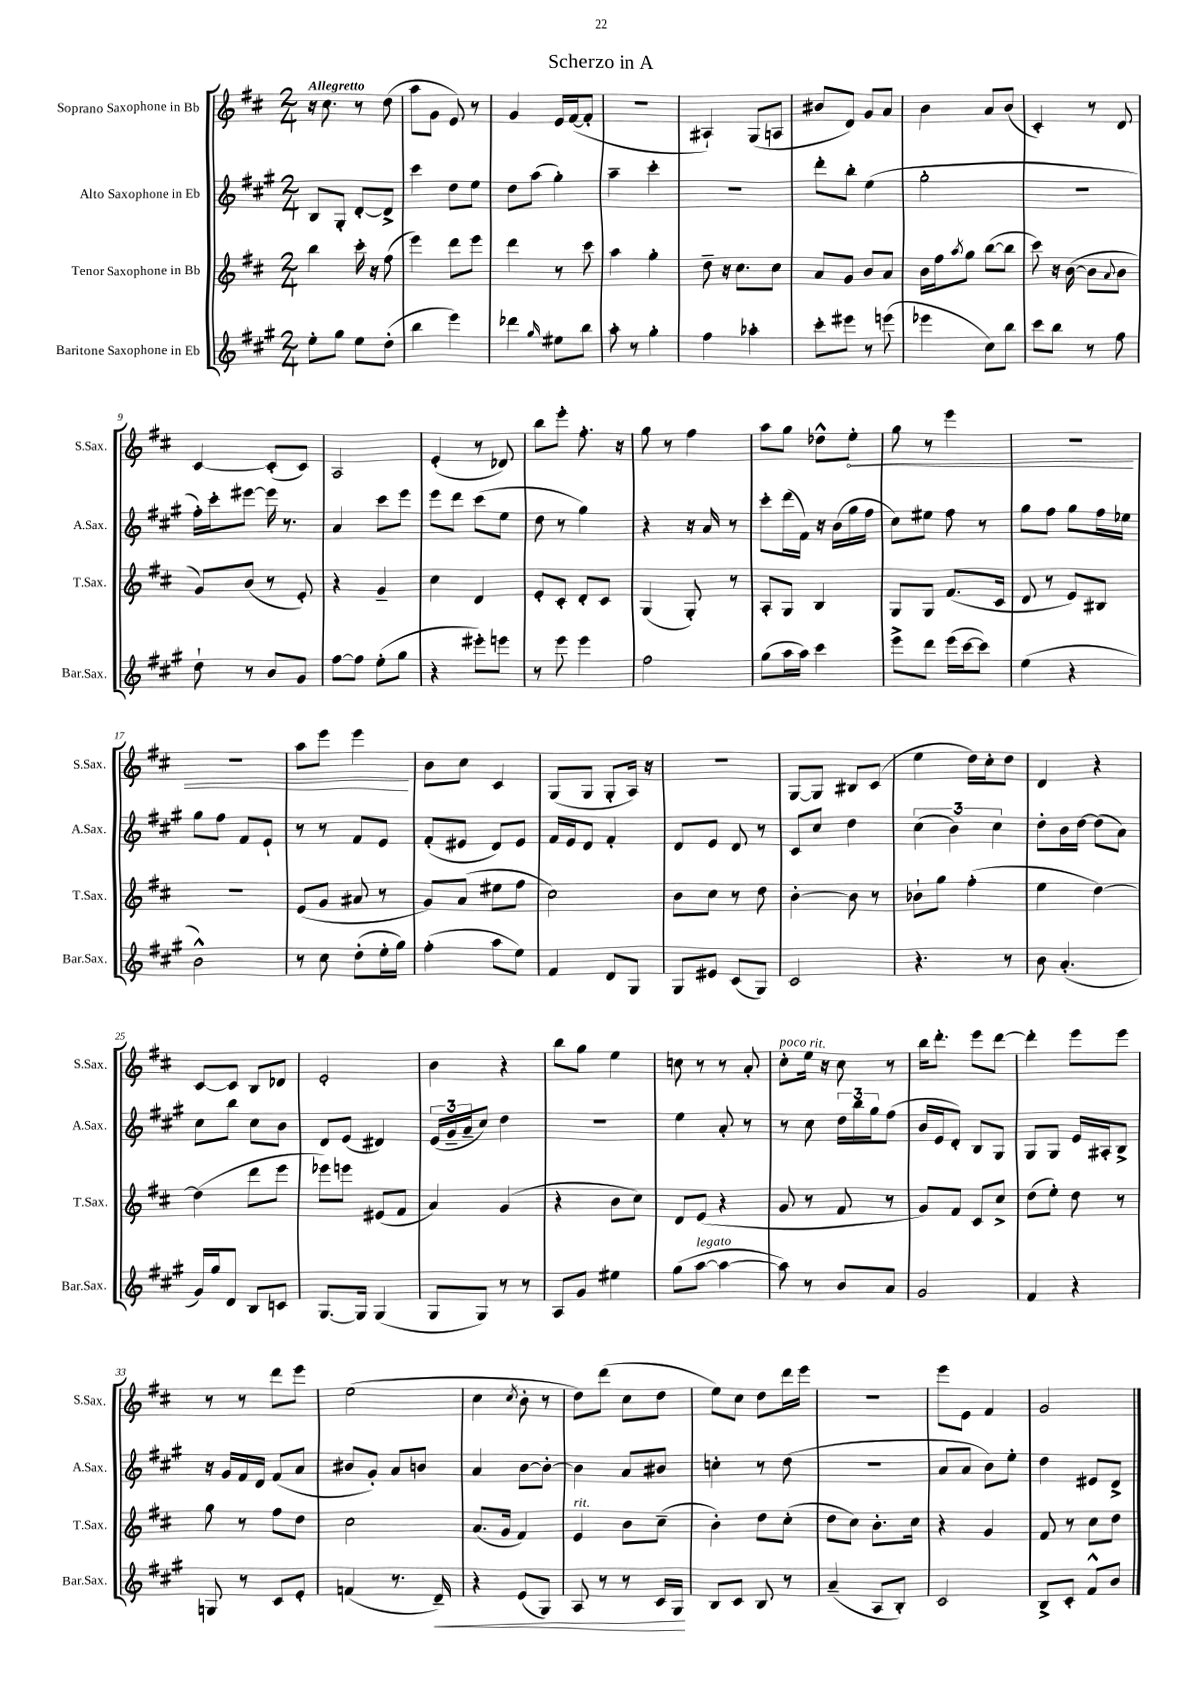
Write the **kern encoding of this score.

**kern	**kern	**kern	**kern
*staff4	*staff3	*staff2	*staff1
*clefG2	*clefG2	*clefG2	*clefG2
*k[f#c#g#]	*k[f#c#]	*k[f#c#g#]	*k[f#c#]
*M2/4	*M2/4	*M2/4	*M2/4
8ee'	4bb	8B	16r
.	.	.	8.cc#
8gg#	.	8G#'	.
8ee	16ccc#'	[8d'	8r
.	16r	.	.
(8dd'	(8ff#	8d^]	(8dd
=	=	=	=
4bb	4eee)	4ccc#	8aa
.	.	.	8g
4eee)	8ddd	8dd	8e)
.	8eee	8ee	8r
=	=	=	=
4ddd-	4ddd	8dd	4g
.	.	(8aa	.
16qqgg#	.	.	.
8ee#	8r	4gg#')	16e
.	.	.	([16f#
8bb	8ccc#	.	8f#']
=	=	=	=
8aa'	4aa	4aa~	2r
8r	.	.	.
4gg#'	4gg'	4ccc#'	.
=	=	=	=
4ff#	8dd~	2r	4A#`)
.	16r	.	.
.	8.cc#	.	.
4aa-'	.	.	(8G
.	8cc#	.	8A
=	=	=	=
8ccc#'	8a	8ddd'	8b#
8eee#	8g	8bb'	8d)
8r	8b	(4ee	8g
(8eee	8a	.	8a
=	=	=	=
4eee-	16b	2gg#'	4b
.	16ff#	.	.
.	8qaa	.	.
.	8gg	.	.
8cc#)	([8bb	.	8a
8bb	8bb]	.	(8b
=	=	=	=
8ccc#	8ccc#)	2r	4c#')
8bb	16r	.	.
.	([16b	.	.
8r	8b]	.	8r
.	8qqa	.	.
8ff#	8b	.	8d
=	=	=	=
8dd`	8g)	16ff#')	[4c#
.	.	16ccc#'	.
8r	(8b	[8eee#	.
8b	8r	16eee#]	(8c#']
.	.	8.r	.
8g#	8e')	.	8c#)
=	=	=	=
[8ff#	4r	4a	2A
8ff#]	.	.	.
(8ee'	4g~	8ccc#	.
8gg#	.	8eee	.
=	=	=	=
4r	4cc#	8eee	(4e'
.	.	8ddd	.
8eee#')	4d	(8ccc#	8r
8eee	.	8ee	8d-)
=	=	=	=
8r	8e'	8dd	8bb
8eee	8c#'	8r	8eee'
4eee	8d'	4gg#)	8.ff#'
.	8c#	.	.
.	.	.	16r
=	=	=	=
2ff#	(4G	4r	8gg
.	.	.	8r
.	8G')	16r	4ff#
.	.	16a	.
.	8r	8r	.
=	=	=	=
(8gg#	8A'	8ccc#'	8aa
16aa	8G	(16ddd	8gg
16aa)	.	16f#)	.
4ccc#	4B	16r	8dd-^^
.	.	(16b	.
.	.	16gg#	8ee'
.	.	16ff#	.
=	=	=	=
8eee^	8G	8cc#)	8gg
8ddd	8G	8ee#	8r
(16eee	(8.f#	8ff#	4eee
[16ccc#	.	.	.
8ccc#])	.	8r	.
.	16c#	.	.
=	=	=	=
(4ee	8d	8gg#	2r
.	8r	8ff#	.
4r	8e)	8gg#	.
.	8B#	16ff#	.
.	.	16ee-	.
=	=	=	=
2b^^)	2r	8gg#	2r
.	.	8ff#	.
.	.	8f#	.
.	.	8e`	.
=	=	=	=
8r	(8e	8r	8aa
8cc#	8g	8r	8eee
(8dd'	8a#	8f#	4eee
16ee'	8r	8e	.
16gg#)	.	.	.
=	=	=	=
(4ff#'	8g)	(8f#'	8b
.	(8a	8e#	8cc#
8aa	8ee#	8d)	4c#
8ee)	8ff#	8e#	.
=	=	=	=
4f#	2cc#)	16f#	(8G
.	.	16e	.
.	.	8d	8G
8d	.	4f#'	8G'
8G#	.	.	16A)
.	.	.	16r
=	=	=	=
8G#	8b	8d	2r
8e#	8cc#	8e	.
(8c#	8r	8d	.
8G#)	8dd	8r	.
=	=	=	=
2c#	[4b'	8c#	[8G
.	.	8cc#	8G]
.	8b]	4dd	8B#
.	8r	.	(8c#
=	=	=	=
4.r	8b-`	(6cc#	4ee
.	8gg	.	.
.	.	6b)	.
.	(4ff#'	.	16dd)
.	.	.	16cc#'
.	.	6cc#	.
8r	.	.	8dd
=	=	=	=
8b	4ee	8dd'	4d
(4.a'	.	16b	.
.	.	[16dd	.
.	[4dd)	(8dd]	4r
.	.	8a)	.
=	=	=	=
16g#)	(4dd]	8cc#	[8c#
16gg#	.	.	.
8d	.	8bb	8c#]
8B	8ddd	8cc#	8B
8c	8eee	8b	8d-
=	=	=	=
[8.G#	8eee-)	8d	2e'
.	8eee	(8e	.
16G#]	.	.	.
(4G#	(8e#	4d#)	.
.	8f#	.	.
=	=	=	=
8G#	4a)	(24e	4b
.	.	24g#~	.
.	.	24a~	.
8G#)	.	8cc#)	.
8r	(4g	4dd	4r
8r	.	.	.
=	=	=	=
8A	4r	2r	8bb
8g#	.	.	8gg
4ee#	8b	.	4ee
.	8cc#)	.	.
=	=	=	=
(8gg#	8d	4ee	8cc
[8aa	(8e	.	8r
4aa_	4r	8a'	8r
.	.	8r	8a'
=	=	=	=
8aa])	8g	8r	8cc#'
8r	8r	8cc#	16ee
.	.	.	16r
8b	8f#	24dd	8cc#
.	.	24bb	.
.	.	24gg#	.
8a	8r	(8ff#	8r
=	=	=	=
2g#	8g)	16b	16bb
.	.	16e	8.ddd'
.	8f#	8d')	.
.	8c#	8B	8eee
.	8cc#^	8G#	[8ddd
=	=	=	=
4f#	(8dd	8G#	4ddd']
.	8ee')	8G#	.
4r	8dd	16e	8eee
.	.	16A#'	.
.	8r	8B^	8eee
=	=	=	=
8G	8gg	16r	8r
.	.	16g#	.
8r	8r	16f#	8r
.	.	16d	.
8c#	8ff#	(8f#	8ddd
8e'	8dd	8a	8eee
=	=	=	=
(4f	2cc#	8b#	(2ee
.	.	8g#')	.
8.r	.	8a	.
.	.	8b	.
16d~)	.	.	.
=	=	=	=
4r	(8.a	4a	4cc#
.	16g	.	.
.	.	.	8qcc#
(8e	4f#)	[8b	8b'
8G#)	.	8b'_	8r
=	=	=	=
8A	4e	4b]	8dd)
8r	.	.	(8ddd
8r	8b	8a	8cc#
16c#	(8cc#~	8b#	8dd
16G#	.	.	.
=	=	=	=
8B	4b')	4cc'	8ee)
8c#	.	.	8cc#
8B	8dd	8r	8dd
8r	(8cc#'	(8dd	16ddd
.	.	.	16eee
=	=	=	=
(4a~	8dd	2r	2r
.	8cc#)	.	.
8A	8.b'	.	.
8B')	.	.	.
.	16cc#	.	.
=	=	=	=
2c#	4r	8a	8eee
.	.	8a	8e
.	4g	8b)	4f#
.	.	8ee'	.
=	=	=	=
8B^	8f#	4dd	2g
8c#'	8r	.	.
8f#^^	8cc#	8e#	.
8b	8dd	8d^	.
==	==	==	==
*-	*-	*-	*-
